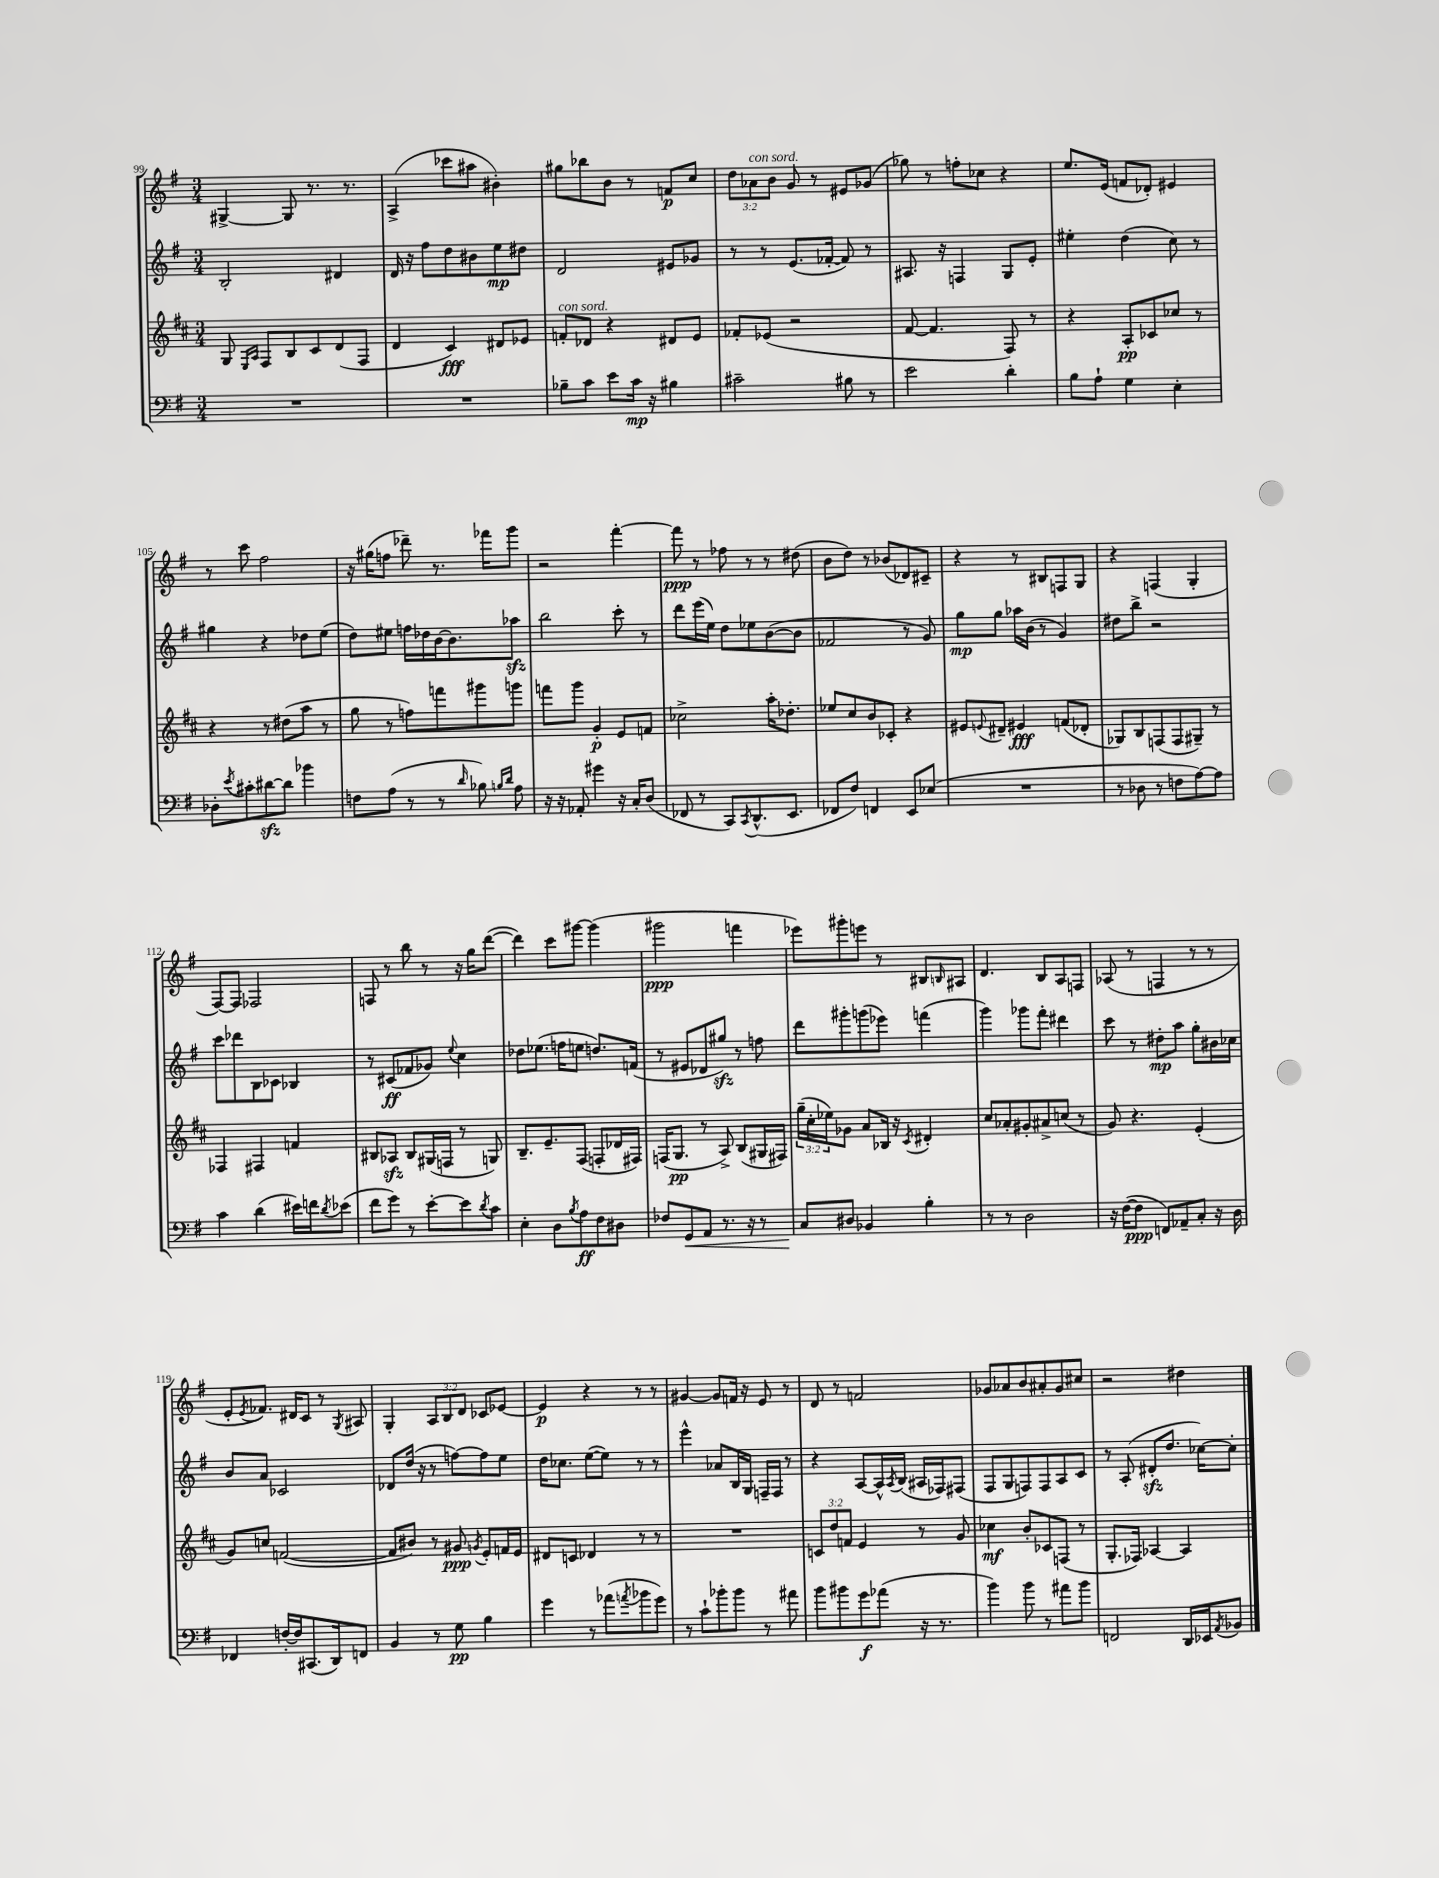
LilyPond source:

<<
\new StaffGroup <<
\new Staff = "s0" {
    \clef treble \key g \major \numericTimeSignature \time 3/4 \override Staff.TupletNumber.text = #tuplet-number::calc-fraction-text
    gis4~-> gis8 r8. r8. |
    a4->( ces'''8 ais''8 bis'4-.) |
    gis''8 bes''8 b'8 r8 f'8\p c''8 |
    \tuplet 3/2 { d''8 aes'8^\markup { \italic "con sord." } b'8 } g'8 r8 eis'8 ges'8( |
    ges''8) r8 f''8-. ces''8 r4 |
    e''8. e'16( f'8 des'8-.) eis'4 |
    r8 c'''8 fis''2 |
    r16 gis''16( f''8 des'''8--) r8. fes'''16 g'''8 |
    r2 fis'''4~-. |
    fis'''8\ppp r8 fes''8 r8 r8 dis''8( |
    b'8 d''8) r8 bes'8( des'8) cis'8-- |
    r4 r8 bis8 f8 g8 |
    r4 f4( g4-. |
    fis8~) fis8 fes2 |
    f8 r8 b''8 r8 r16 g''16 d'''8~( |
    d'''4) c'''8 gis'''8~ gis'''4( |
    gis'''2\ppp f'''4 |
    ees'''8) gis'''8-. e'''8 r8 bis8 \grace { b16 } ais8 |
    d'4. b8 a8 f8 |
    aes8( r8 f4 r8 r8 |
    e'8-. \acciaccatura { e'8 } fes'8.) dis'16 c'8 r8 \acciaccatura { g8 } ais8 |
    g4-. \tuplet 3/2 { a8 b8 d'8 } ces'8 ees'8~ |
    ees'4\p r4 r8 r8 |
    gis'4~ gis'8 f'16 r16 e'8 r8 |
    d'8 r8 f'2 |
    ges'8 aes'8 b'8 ais'8-. ges'8 cis''8 |
    r2 dis''4 \bar "|." |
}
\new Staff = "s1" {
    \clef treble \key g \major \numericTimeSignature \time 3/4
    b2-. dis'4 |
    d'16 r16 fis''8 d''8 bis'8 e''8\mp dis''8 |
    d'2 eis'8 ges'8 |
    r8 r8 e'8.( fes'16~-. fes'8) r8 |
    ais8. r16 f4 g8 e'8-. |
    eis''4-. d''4( c''8) r8 |
    gis''4 r4 des''8 e''8( |
    d''8) eis''8 f''16 des''16 b'16~ b'8. aes''8\sfz |
    b''2 c'''8-. r8 |
    d'''8 e'''16( e''16) d''8 ees''8 b'8~( b'8 |
    fes'2 r8 g'8) |
    g''8\mp g''8 aes''16 b'16( r8 g'4) |
    dis''8 b''8-> r2 |
    c'''8 des'''8 b8 ces'8 bes4 |
    r8 cis'8\ff( fes'8 ges'8) \appoggiatura { e''8 } c''4 |
    des''8 ees''8.( f''16 e''8 d''8.) f'16( |
    r8 eis'8 des'8 gis''8\sfz) r8 f''8 |
    d'''8 gis'''8-. g'''8( ees'''8) f'''4( |
    g'''4) ges'''8 fis'''8-. dis'''4 |
    c'''8 r8 dis''8-.\mp a''8 g''8-. bis'16 ces''16 |
    b'8 a'8 ces'2 |
    des'8 d''16( r16 r8 f''8~) f''8 e''8 |
    d''16 ces''8. e''8~( e''8) r8 r8 |
    e'''4-^ aes'8 b16 g16 f16-- f16 r8 |
    r4 a8~ a16-^ \acciaccatura { a8 } b16( ais16 fes16) fis8( |
    fis8 g8 f8) f8 a8 c'8 |
    r8 a8-.( dis'8-.\sfz d''8. ces''16~) ces''8-. \bar "|." |
}
\new Staff = "s2" {
    \clef treble \key d \major \numericTimeSignature \time 3/4 \override Staff.TupletNumber.text = #tuplet-number::calc-fraction-text
    g8 \grace { e16 a16 } fis8 b8 cis'8 d'8( fis8 |
    d'4 cis'4\fff) dis'8 ees'8 |
    f'8-.^\markup { \italic "con sord." } des'8 r4 dis'8 e'8 |
    fes'8-. ees'8( r2 |
    fis'8~ fis'4. fis8) r8 |
    r4 a8-.\pp ces'8 ces''8 r8 |
    r4 r8 dis''8( a''8 r8 |
    g''8 r8 f''8) f'''8 gis'''8 g'''8 |
    f'''8 g'''8 g'4-.\p e'8 f'8 |
    ces''2-> a''16-. des''8.-. |
    ees''8 cis''8 b'8 ces'8-. r4 |
    eis'8 \appoggiatura { e'8 } dis'8-- eis'4\fff f'8( des'8-. |
    ges8) b8 f8( f8 gis8--) r8 |
    fes4 fis4 f'4 |
    bis8 aes8\sfz bis8 gis16( f16 r8 g8) |
    b8.-- e'8.-- fis8( f8-. des'16 fis16) |
    f16( g8.\pp r8 a8->) b8( gis16 fis16) |
    \tuplet 3/2 { g''16--( cis''16-. ees''16) } ges'8 a'8 bes16 r16 \acciaccatura { cis'8 } dis'4-. |
    cis''8 aes'8-. gis'8-. ais'8-> c''8( r8 |
    g'8) r4. e'4-.( |
    g'8) c''8 f'2~( |
    f'8 bis'8) r8 gis'8\ppp \acciaccatura { g'8 } e'8-. f'16 e'16 |
    dis'8 c'8 des'4 r8 r8 |
    R2. |
    \tuplet 3/2 { c'8 d''8 f'8 } e'4 r8 g'8 |
    ces''4\mf b'8-. ces'8 f8( r8 |
    g8.-. fes16) aes4~ aes4 \bar "|." |
}
\new Staff = "s3" {
    \clef bass \key g \major \numericTimeSignature \time 3/4
    R2. |
    R2. |
    bes8-- c'8 e'8 c'16\mp r16 bis4 |
    cis'2-- bis8 r8 |
    e'2 d'4-. |
    b8 a8-! g4 e4-. |
    des8-. \acciaccatura { e'8 } cis'8-. dis'8~\sfz dis'8 bes'4 |
    f8 a8( r8 r8 \grace { d'16 } bes8) \grace { b16 d'16 } a8 |
    r16 r16 aes,8-. gis'4 r16 c16-. d8( |
    fes,8 r8 c,8) \acciaccatura { c,8 } d,8.-^( e,8. |
    fes,8 fis8) f,4 e,8 ees8( |
    R2. |
    r8 des8 r8 f8 a8~) a8 |
    c'4 d'4( eis'16) f'16 \acciaccatura { d'8 } ees'8( |
    fis'8 g'8) r8 e'8~-. e'8 \acciaccatura { d'8 } c'8 |
    e4-. d8 \acciaccatura { b8 } a8\ff fis8 dis8 |
    fes8 g,8\< a,8 r8. r16 r8 |
    c8\! dis8 bes,4 b4-. |
    r8 r8 d2 |
    r16 fis16~( fis8\ppp f,8) aes,8-- c8-. r16 d16 |
    fes,4 f16~-. f16 cis,8.( d,16) f,8 |
    b,4 r8 g8\pp b4 |
    g'4 r8 aes'8( \acciaccatura { a'8 } bes'8 g'8) |
    r8 c'8-! bes'8-. bes'8 r8 ais'8 |
    b'8 bis'8 g'8\f aes'8( r16 r8. |
    b'4) b'8 r8 ais'8 b'8 |
    f,2 d,16 ees,16 \acciaccatura { a,8 } bes,8 \bar "|." |
}
>>
>>
\layout { \context { \Score currentBarNumber = #99 } }
